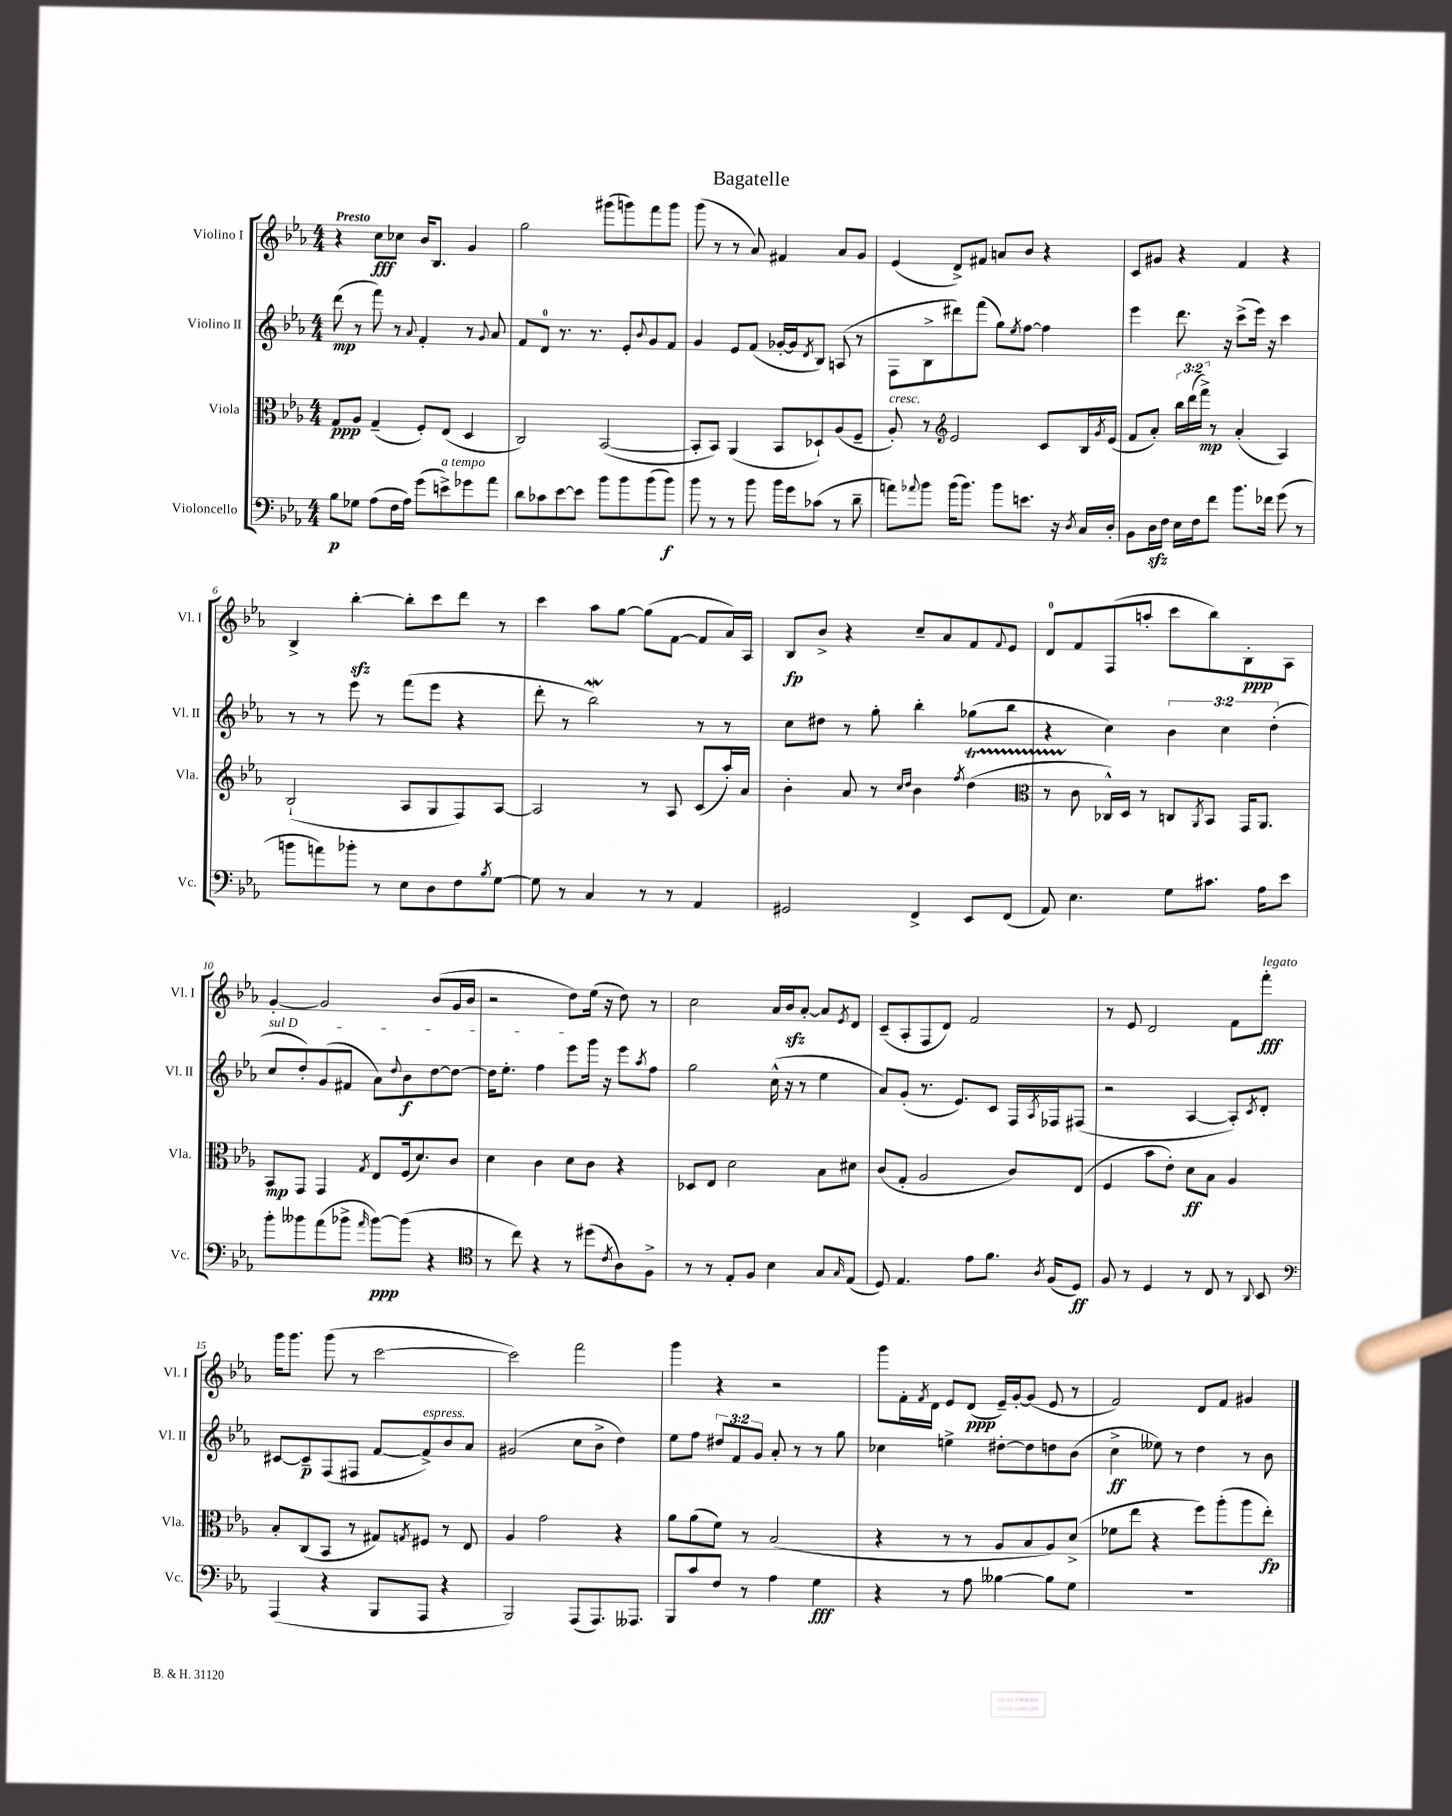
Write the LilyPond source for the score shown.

\header { title = "Bagatelle" }
<<
\new StaffGroup <<
\new Staff = "s0" \with { instrumentName = "Violino I" shortInstrumentName = "Vl. I" } {
    \clef treble \key ees \major \numericTimeSignature \time 4/4 \tempo "Presto"
    r4 c''8\fff ces''8 bes'16 bes8. g'4 |
    g''2 gis'''8( g'''8) f'''8 g'''8 |
    g'''8( r8 r8 aes'8) fis'4 aes'8 g'8 |
    ees'4( d'8->) fis'8 a'8 bes'8 r4 |
    c'8 gis'8 r4 f'4 r4 |
    bes4-> bes''4~-.\sfz bes''8-. c'''8 d'''8 r8 |
    c'''4 aes''8 g''8~ g''8( f'8~ f'8 aes'16) aes16 |
    bes8\fp bes'8-> r4 c''8-- aes'8 f'8 \appoggiatura { f'8 } ees'8 |
    d'8-0 f'8 f8( a''8-. c'''8 bes''8) bes8-.\ppp aes8 |
    g'4~-. g'2 bes'8( g'16 bes'16 |
    r2 d''8) ees''16( r16 d''8) r8 |
    c''2 aes'16 bes'16\sfz aes'8~-. aes'8 \acciaccatura { ees'8 } d'8 |
    c'8--( aes8-. f8 d'8) f'2 |
    r8 ees'8 d'2 f'8 f'''8-.\fff^\markup { \italic "legato" } |
    g'''16 g'''8. g'''8( r8 c'''2~ |
    c'''2) f'''2 |
    g'''4 r4 r2 |
    g'''8 f'16-. \acciaccatura { f'8 } d'16 ees'8 d'8\ppp( ees'16--) g'16~-. g'8( ees'8 r8 |
    f'2) d'8 f'8 gis'4 \bar "|." |
}
\new Staff = "s1" \with { instrumentName = "Violino II" shortInstrumentName = "Vl. II" } {
    \clef treble \key ees \major \numericTimeSignature \time 4/4 \override Staff.TupletNumber.text = #tuplet-number::calc-fraction-text
    d'''8\mp( r8 f'''8) r8 \appoggiatura { aes'8 } f'4-. r8 \appoggiatura { g'8 } aes'8 |
    f'8 d'8-0 r8. r8. ees'8-. \appoggiatura { bes'8 } g'8 f'8 |
    g'4 ees'8 f'8( ges'16~-. ges'16 \acciaccatura { d'8 } bes8) a8( r8 |
    f8 bes8-> dis'''8) f'''8( g''8) \acciaccatura { ees''8 } f''8~ f''4 |
    ees'''4 d'''8. r16 c'''8->( ees'''16) r16 c'''4 |
    r8 r8 ees'''8 r8 f'''8( ees'''8 r4 |
    d'''8-. r8 bes''2\mordent) r8 r8 |
    c''8 dis''8 r8 g''8-. bes''4-. ges''8( bes''8 |
    r4 c''4) \tuplet 3/2 { bes'4 c''4 d''4-.( } |
    \once \override TextSpanner.bound-details.left.text = \markup { \italic "sul D" } c''8\startTextSpan d''8-.) g'8( fis'8 aes'8) \appoggiatura { d''8 } bes'8\f d''8~ d''8~ |
    d''16 ees''8.-. f''4 ees'''8 g'''16\stopTextSpan r16 ees'''8 \acciaccatura { aes''8 } f''8 |
    g''2 c''16-^( r16 r8 ees''4 |
    aes'8) g'8-.( r8. ees'8.) c'8 f16 \acciaccatura { aes8 } fes16 fis8( |
    r2 aes4~ aes8-.) \acciaccatura { c'8 } d'8-. |
    cis'8~ cis'8--\p f8( fis8 f'8~ f'8->^\markup { \italic "espress." }) bes'8 aes'8 |
    gis'2( c''8 bes'8-> d''4) |
    ees''8 f''8 \tuplet 3/2 { dis''8 f'8 g'8 } aes'8-. r8 r8 g''8 |
    ces''4 e''4-> dis''8~-. dis''8 d''8 bes'8( |
    c''4->\ff eeses''8) r8 d''4 r8 bes'8 \bar "|." |
}
\new Staff = "s2" \with { instrumentName = "Viola" shortInstrumentName = "Vla." } {
    \clef alto \key ees \major \numericTimeSignature \time 4/4 \override Staff.TupletNumber.text = #tuplet-number::calc-fraction-text
    g8\ppp aes8 g4--( f8-.) ees8( d4 |
    c2) bes,2~( |
    bes,8-. bes,8) aes,4( bes,8 des8-!) aes8( f8-- |
    aes8-.^\markup { \italic "cresc." }) r8 \clef treble ees'2 c'8 bes16 \acciaccatura { g'8 } ees'16( |
    f'8 aes'8-.) \tuplet 3/2 { bes''16 d'''16( f'''16->\mp) } r8 aes'4-.( aes4) |
    bes2-!( aes8 g8 f8) aes8~ |
    aes2 r8 aes8 c'8( aes''16-.) aes'16 |
    bes'4-. aes'8 r8 \grace { c''16 d''16 } bes'4 \acciaccatura { f''8 } d''4\startTrillSpan( |
    \clef alto r8 c'8\stopTrillSpan ces16-^) d16 r8 c8 \acciaccatura { aes,8 } bes,8 g,16 aes,8. |
    bes,8\mp g,8 g,4 \acciaccatura { g8 } ees8 f16( d'8.) c'8 |
    d'4 c'4 d'8 c'8 r4 |
    des8 ees8 d'2 bes8 dis'8 |
    c'8( g8-. aes2 c'8) ees8( |
    f4 bes'8 ees'8-.) d'8\ff bes8 aes4 |
    bes8-. c8( bes,8 r8 gis8) \acciaccatura { g8 } fis8 r8 ees8 |
    aes4 g'2 r4 |
    aes'8 aes'8( f'8) r8 bes2( |
    r4 r8 r8 aes8 bes8 aes8) d'8->( |
    fes'8 ees''8 r4 f''8) aes''8-.( aes''8 ees''8-.\fp) \bar "|." |
}
\new Staff = "s3" \with { instrumentName = "Violoncello" shortInstrumentName = "Vc." } {
    \clef bass \key ees \major \numericTimeSignature \time 4/4
    bes8\p ges8 aes8( f16 aes16) g'8( e'8->^\markup { \italic "a tempo" }) ges'8 aes'8 |
    d'8 ces'8 ees'8~ ees'8 bes'8 bes'8 bes'8( bes'8\f) |
    bes'8 r8 r8 bes'8 bes'16 g'16 ces'8( r8 d'8-- |
    a'8) \appoggiatura { aes'8 } bes'8 bes'16( bes'8.) bes'8 e'8. r16 \acciaccatura { d8 } c16 d16-. |
    bes,8 d16\sfz f16 ees16 f16 f'8 bes'8. fes'16 g'8( r8 |
    b'8 a'8) bes'8-. r8 ees8 d8 f8 \acciaccatura { bes8 } g8~ |
    g8 r8 c4 r8 r8 aes,4 |
    gis,2 f,4-> ees,8 f,8( |
    aes,8) ees4. g8 cis'8. aes16 ees'8 |
    bes'8-. beses'8 aes'8( bes'8-> \grace { aes'16 } bes'8~\ppp) bes'8( r4 |
    \clef tenor r8 c''8) r4 r8 dis''8( \acciaccatura { c'8 } aes8) f8-> |
    r8 r8 ees8-. f8 bes4 g8 \grace { g16 } ees8( |
    d8) ees4. ees'8 f'8. \acciaccatura { aes8 } f16( d8\ff) |
    f8 r8 d4 r8 c8 r8 \appoggiatura { aes,8 } bes,8 |
    \clef bass aes,,4( r4 bes,,8 aes,,8 r4 |
    bes,,2) aes,,8( aes,,8.) aeses,,8. |
    bes,,8 c'8 f8 r8 aes4 g4\fff |
    r4 r8 aes8 beses4~ beses8 g8 |
    R1 \bar "|." |
}
>>
>>
